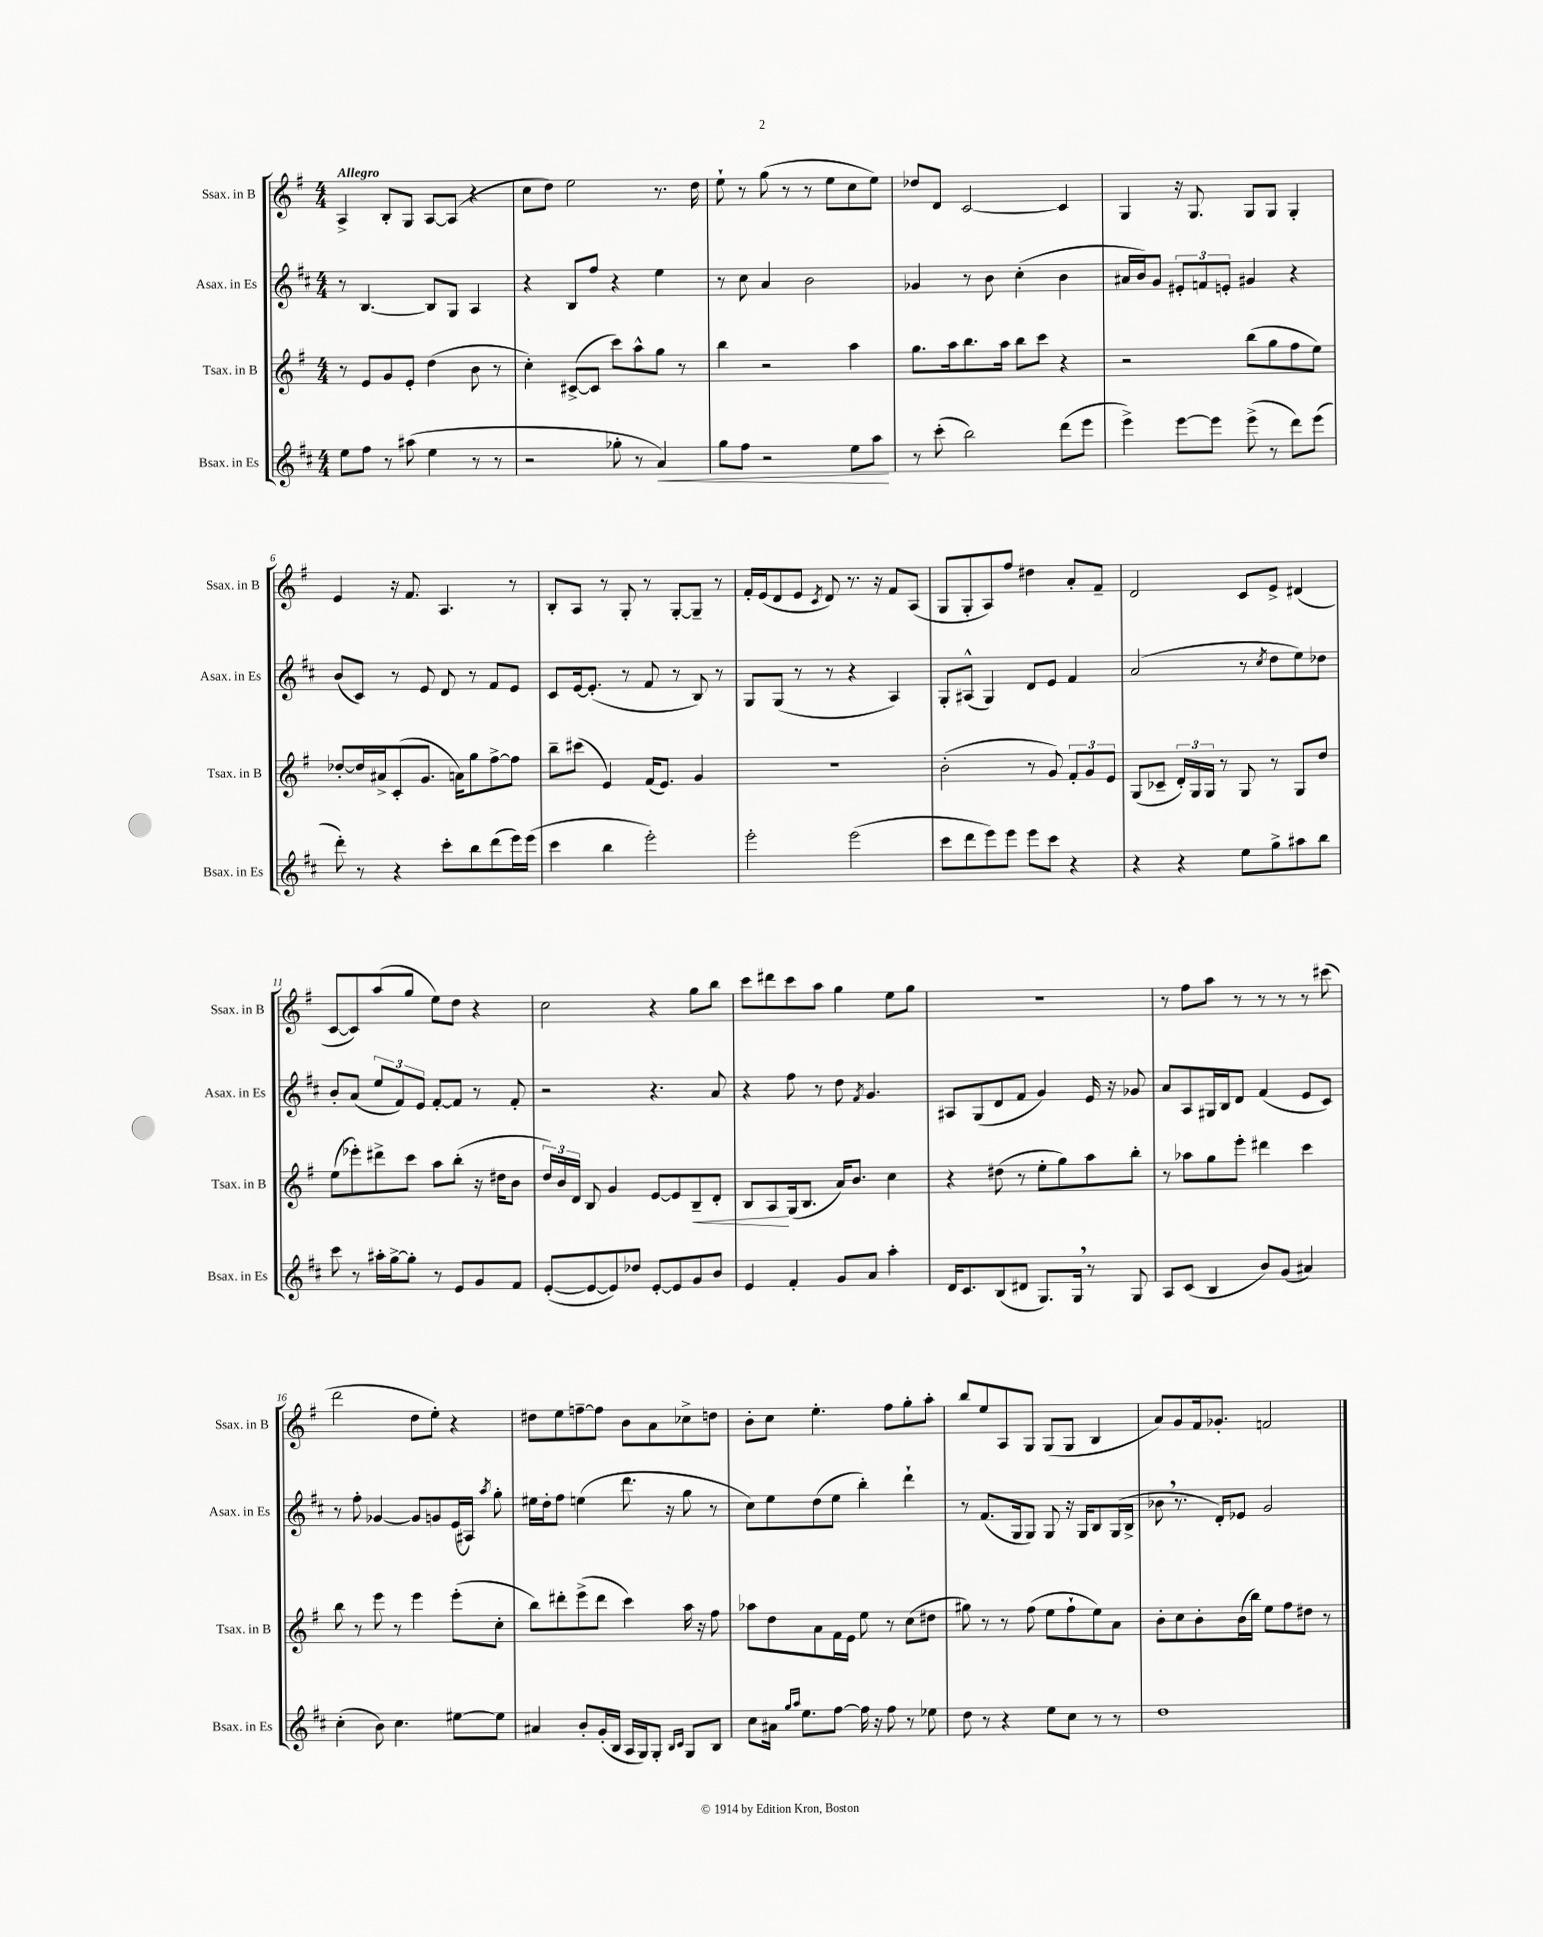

**kern	**kern	**kern	**kern
*staff4	*staff3	*staff2	*staff1
*clefG2	*clefG2	*clefG2	*clefG2
*k[f#c#]	*k[f#]	*k[f#c#]	*k[f#]
*M4/4	*M4/4	*M4/4	*M4/4
8ee\L	8r	8r	4A^/
8ff#\J	8e/L	[4.B/	.
8r	8g/	.	8B'/L
(8aa#\	8e'/J	.	8G/J
4ee\	(4dd\	8B/]L	[8A/L
.	.	8G/J	(8A/]J
8r	8b\	4A/	4r
8r	8r	.	.
=	=	=	=
2r	4cc'\)	4r	8cc\L
.	.	.	8dd\J)
.	([8c#^/L	8B/L	2ee\
.	8c#/]J	8ff#/J	.
8gg-'\	8ccc\L)	4r	.
8r	8aa^^\	.	.
4a/)	8gg\J	4ee\	8.r
.	8r	.	.
.	.	.	16dd\
=	=	=	=
8gg\L	4bb\	8r	8ee`\
8ff#\J	.	8cc#\	8r
2r	2r	4a/	(8gg\
.	.	.	8r
.	.	2b\	8r
.	.	.	8ee\L
8ee\L	4aa\	.	8cc\
8aa\J	.	.	8ee\J)
=	=	=	=
8r	8.gg\L	4g-/	8dd-/L
(8ccc#'\	.	.	8d/J
.	16aa\k	.	.
2bb\)	8.bb\	8r	[2c/
.	.	8b\	.
.	16aa\Jk	.	.
.	8bb\L	(4cc#'\	.
.	8ccc\J	.	.
(8ddd\L	4r	4b\	4c/]
8eee\J	.	.	.
=	=	=	=
4eee^\)	2r	16a#/LL	4G/
.	.	16b/J)	.
.	.	8g/J	.
[8eee\L	.	12e#'/L	16r
.	.	.	8.G/
.	.	12f/	.
8eee\]J	.	.	.
.	.	12e'/J	.
(8eee^\	(8bb\L	4g#/	8G/L
8r	8gg\	.	8G/J
8ddd\L)	8ff#\	4r	4G'/
(8eee\J	8ee\J)	.	.
=	=	=	=
8ddd'\)	[8dd-'/L	(8b/L	4e/
8r	16dd-/]L	8c#/J)	.
.	16a#^/J	.	.
4r	(8c'/	8r	16r
.	.	.	8.f#/
.	8.g/J	8e/	.
8ccc#'\L	.	8d/	4.A/
.	16a\LK)	.	.
8bb\	8gg\	8r	.
(8ddd\	[8ff#^\	8f#/L	.
16eee\L)	8ff#\]J	8e/J	8r
(16eee\JJ	.	.	.
=	=	=	=
4ccc#\	8bb~\L	8c#/L	8B'/L
.	(8ccc#\J	[16e/k	8A/J
.	.	(8.e'/]J	.
4bb\	4e/)	.	8r
.	.	8r	8G'/
2eee'\)	(16f#/LK	8f#/	8r
.	8.e/J)	.	.
.	.	8r	[8G'/L
.	4g/	8B/)	8G~/]J
.	.	8r	8r
=	=	=	=
2eee'\	1r	8G/L	16f#'/LL
.	.	.	(16e/J
.	.	(8G/J	8d/
.	.	8r	8e/J
.	.	.	8qc/
.	.	8r	8d/)
(2eee\	.	4r	8.r
.	.	.	16r
.	.	4A/)	8f#/L
.	.	.	(8A/J
=	=	=	=
8ccc#\L	(2b'\	8G'/L	8G/L
8ddd\	.	(8A#^^/J	8G'/
8eee\)	.	4G/)	8A/)
8eee\J	.	.	8ff#/J
8eee\L	8r	8d/L	4dd#\
8ccc#\J	8g/)	8e/J	.
4r	12f#'/L	4f#/	8a'/L
.	12g/	.	.
.	.	.	8f#~/J
.	12e/J	.	.
=	=	=	=
4r	(8G/L	(2a/	2d/
.	8c-~/J	.	.
4r	24d'/LL)	.	.
.	24G/	.	.
.	24G/JJ	.	.
.	8r	.	.
8ee\L	8G/	8r	8c/L
.	.	8qcc#/	.
8gg^\	8r	8dd\L	8e^/J
8aa#\	8G/L	8ee\)	(4d#/
8bb\J	8dd/J	8dd-\J	.
=	=	=	=
8ccc#\	(8ee\L	8b'/L	[8c/L
8r	8eee-'\)	(8a/J	8c/])
16aa#'\LL	8ddd#^\	12ee/L	(8aa/
[16gg^\J	.	.	.
.	.	12f#/)	.
8gg'\]J	8ccc\J	.	8gg/J
.	.	12e/J	.
8r	8aa\L	[8f#'/L	8ee\L)
8e/L	(8bb'\J	8f#/]J	8dd\J
8g/	16r	8r	4r
.	16dd#\LK	.	.
8f#/J	8b\J	8f#'/	.
=	=	=	=
([8e'/L	24dd/LL)	2r	2cc\
.	24b/	.	.
.	24d/JJ	.	.
8e/_	8B/	.	.
8e/])	4g/	.	.
8dd-/J	.	.	.
[8e'/L	[8e/L	4.r	4r
8e/]	8e/]	.	.
8g/	8B~/	.	8gg\L
8b/J	8d'/J	8a/	8bb\J
=	=	=	=
4e/	8B/L	4r	8ccc\L
.	8A/	.	8ddd#\
4f#'/	(16G/k	8ff#\	8ccc\
.	8.B/J	.	.
.	.	8r	8aa\J
8g/L	16a/LK)	8dd\	4gg\
.	8.b/J	.	.
.	.	8qf#/	.
8a/J	.	4.g/	.
4aa'\	4cc\	.	8ee\L
.	.	.	8gg\J
=	=	=	=
16d/LK	4r	8A#/L	1r
8.c#/	.	.	.
.	.	(8G/	.
(8B/	(8dd#\	8d/	.
8d#/J	8r	8f#/J	.
8.G/L)	8ee'\L	4g/)	.
.	8gg\)	.	.
16G/Jk	.	.	.
8r	8aa\	16e/	.
.	.	16r	.
8G/	8bb'\J	8g-/	.
=	=	=	=
8A/L	8r	8a/L	8r
(8c#/J	8aa-\L	8A/	8ff#\L
4B/	8gg\	16G#/L	8aa\J
.	.	16B/J	.
.	8eee'\J	8d/J	8r
8b/L)	4ddd#\	(4f#/	8r
(8g/J	.	.	8r
4a#/)	4ccc\	8e/L	8r
.	.	8c#/J)	(8ccc#\
=	=	=	=
(4cc#'\	8bb\	8r	2ddd\
.	8r	8ff#'\	.
8b\)	8eee\	[4g-/	.
4.cc#\	8r	.	.
.	4eee\	8g-/]L	8dd\L
.	.	8g/	8ee'\J)
[8ee#\L	(8eee'\L	(16e/L	4r
.	.	16A#/JJ)	.
.	.	8qaa/	.
8ee#\]J	8cc'\J	8gg'\	.
=	=	=	=
4a#/	8bb\L)	16ee#\LL	8dd#\L
.	.	16dd'\J	.
.	8ddd#'\	8ff#\J	8ee\
8b'/L	(8eee^\	(4ee\	[8ff~\
(16g'/L	8ddd#\J	.	8ff\]J
16B/JJ	.	.	.
16A/LL	4ccc\)	8.ddd\	8b\L
16G/J)	.	.	.
8G'/J	.	.	8a\
.	.	16r	.
16qqB/LL	.	.	.
16qqc#/JJ	.	.	.
8G/L	16aa\	8gg\	8cc-^\
.	16r	.	.
8B/J	8ff#\	8r	8dd\J
=	=	=	=
8cc#\L	8aa-\L	8cc#\L)	8b'\L
16a#\Jk	8dd\	8ee\	8cc\J
16qqgg/LL	.	.	.
16qqaa/JJ	.	.	.
8.ee\L	.	.	.
.	8a\	(8dd\	4.ee'\
[8ff#\J	16f#\L	8ee\J	.
.	16e\JJ	.	.
16ff#\]	8ee\	4bb'\)	.
16r	.	.	.
8ff#\	8r	.	8ff#\L
8r	(8cc\L	4ddd`\	8gg'\
8ee-\	8dd#\J	.	8aa'\J
=	=	=	=
8dd\	8gg#\)	8r	8bb/L
8r	8r	(8.f#/L	8ee/
4r	8r	.	8A/
.	.	16G/k	.
.	(8ff#\	8G/J)	8G/J
8ee\L	8ee\L	8G/	(8G/L
8cc#\J	8ff#`\	16r	8G/J
.	.	16G/LK	.
8r	8ee\)	8B/	4B/
8r	8a\J	(16G/L	.
.	.	16B^/JJ	.
=	=	=	=
1dd	8b'\L	8b-\	8a/L)
.	8cc\	8.r	8g/
.	8b'\	.	16f#/k
.	.	16d'/LK)	8.g-'/J
.	(16b\L	8e-/J	.
.	16bb\JJ)	.	.
.	8ee\L	2g/	2f/
.	8ff#\	.	.
.	8dd#\J	.	.
.	8r	.	.
==	==	==	==
*-	*-	*-	*-
